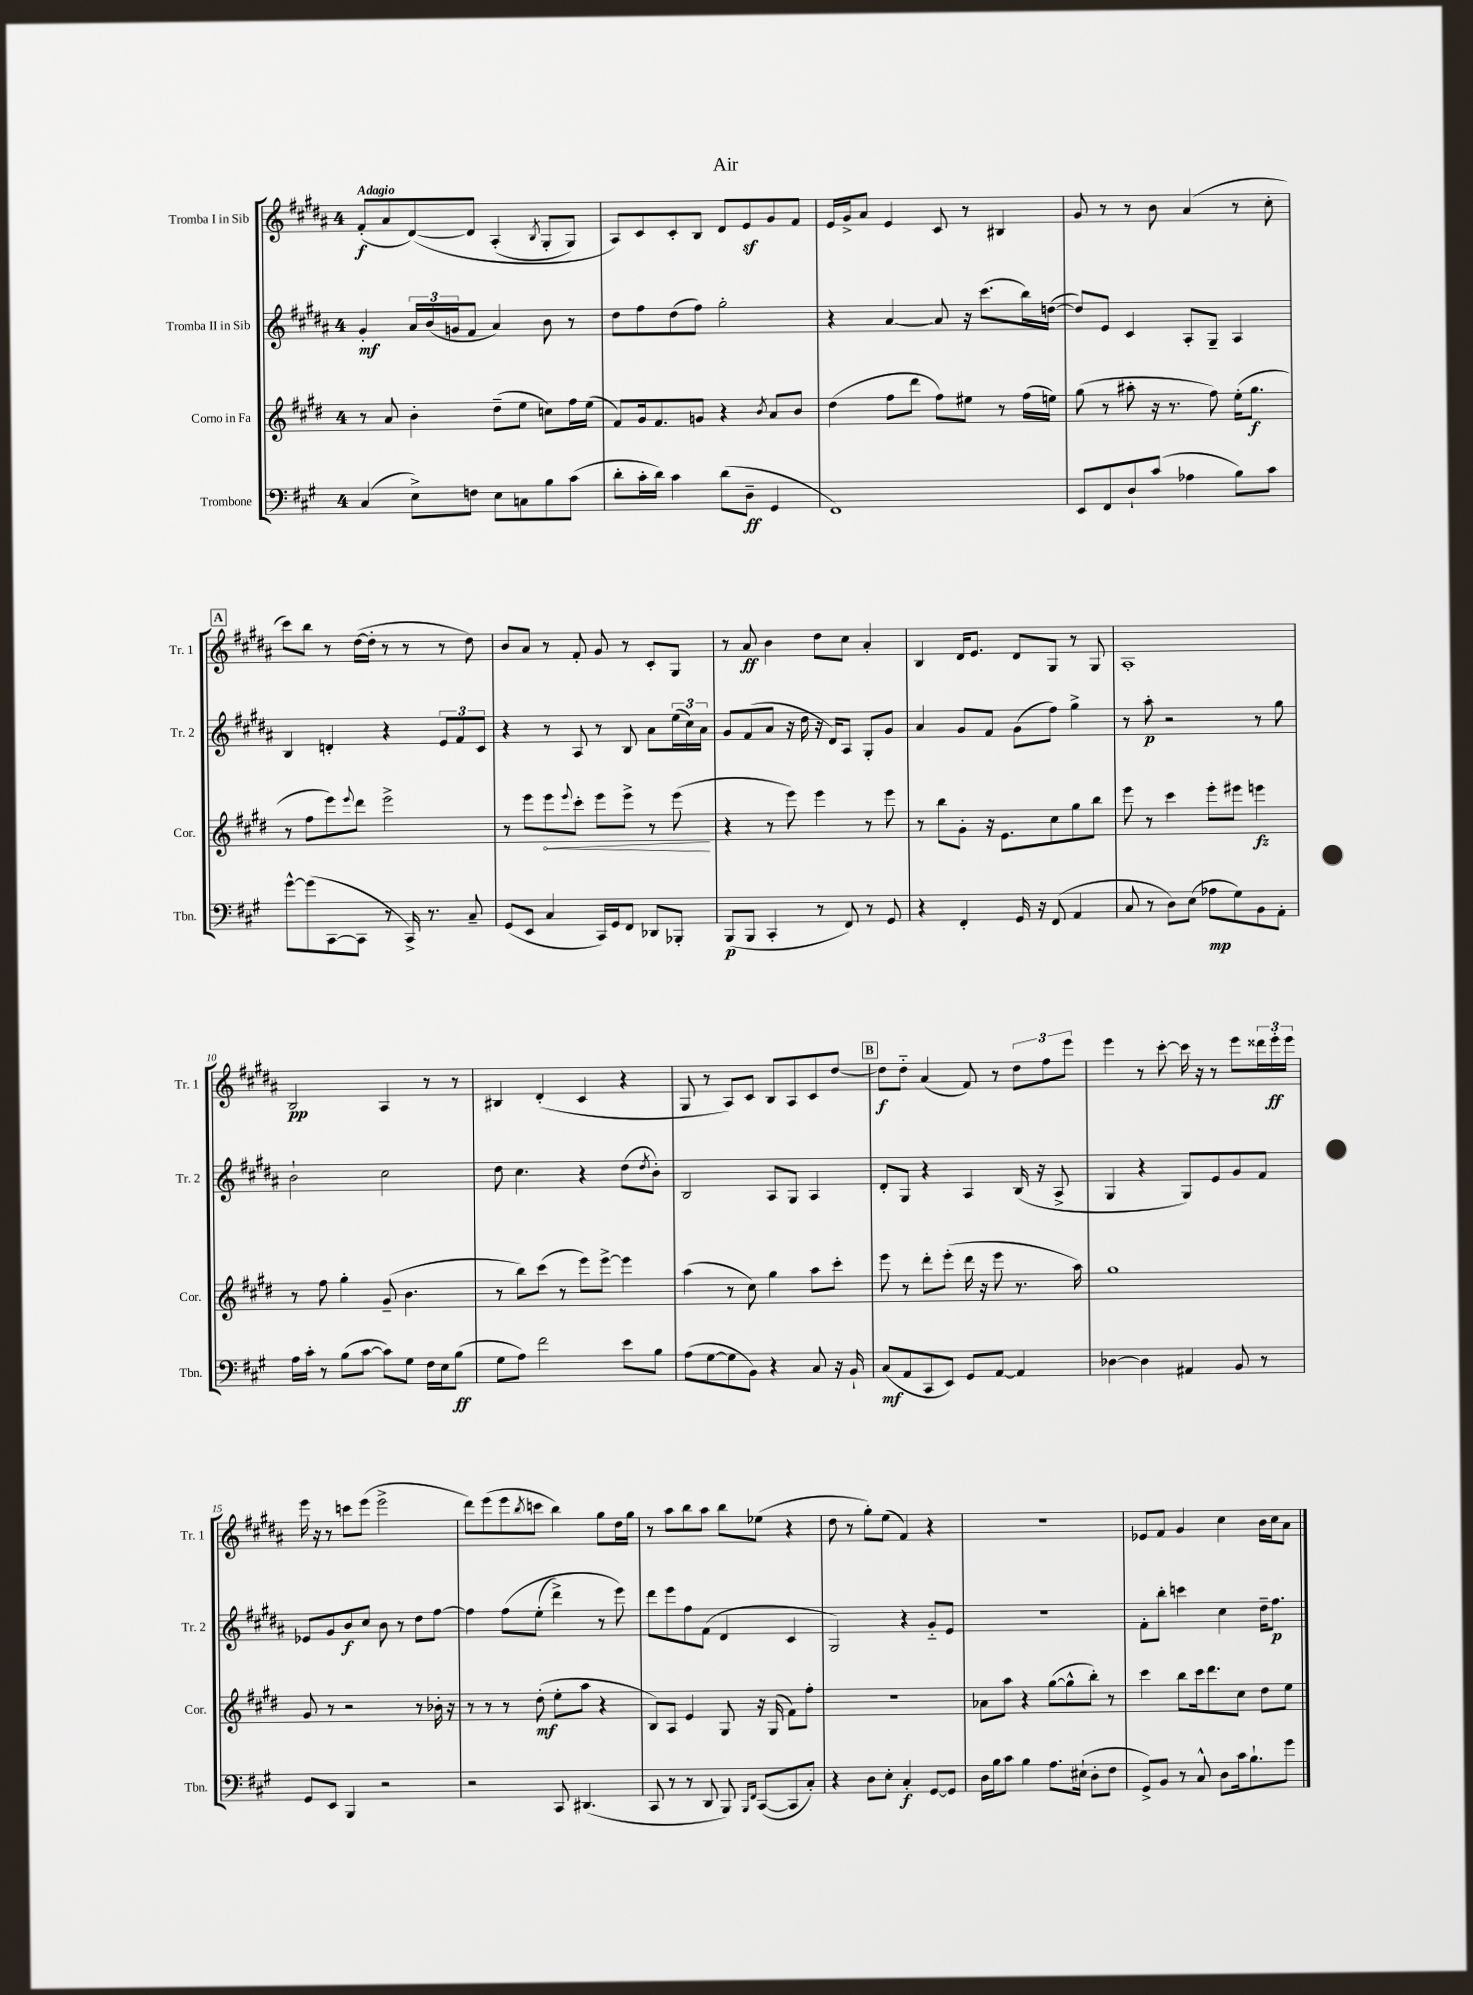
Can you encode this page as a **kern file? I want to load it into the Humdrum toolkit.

**kern	**kern	**kern	**kern
*staff4	*staff3	*staff2	*staff1
*clefF4	*clefG2	*clefG2	*clefG2
*k[f#c#g#]	*k[f#c#g#d#]	*k[f#c#g#d#a#]	*k[f#c#g#d#a#]
*M4/4	*M4/4	*M4/4	*M4/4
(4C#	8r	4g#'	(8f#'
.	8a	.	8a#
8E^)	4b'	24a#	&([8d#)
.	.	(24b	.
.	.	24g	.
8F	.	8f#	8d#]
8E	(8dd#~	4a#)	(4A#'
8C	8ee	.	.
.	.	.	8qB
8B	8cc)	8b	8G#'
(8c#	16ff#	8r	8G#)
.	(16ee	.	.
=	=	=	=
8d'	8f#)	8dd#	8A#&)
16c#'	16g#	8ff#	8c#
16d)	8.f#	.	.
4c#	.	(8dd#	8c#'
.	8g	8ff#)	8B
(8d	4r	2gg#'	8d#
8D~	.	.	8e
.	8qb	.	.
4GG#	8a	.	8g#
.	8b	.	8f#
=	=	=	=
1FF#)	(4dd#	4r	16e
.	.	.	16g#^
.	.	.	8a#
.	8ff#	[4a#	4e
.	8ddd#	.	.
.	8ff#)	8a#]	8c#
.	8ee#	16r	8r
.	.	(8.ccc#	.
.	8r	.	4B#
.	(16ff#	16bb)	.
.	16ee)	([16dd	.
=	=	=	=
8EE	(8gg#	8dd])	8g#
8FF#	8r	8e	8r
8D`	8aa#'	4c#	8r
(8c#	16r	.	8b
.	8.r	.	.
4A-	.	8A#'	(4a#
.	8ff#)	8G#~	.
8B)	(16ee'	4A#	8r
.	8.gg#	.	.
8c#	.	.	8cc#'
=	=	=	=
[8g#^^	8r	4B	8ccc#)
(8g#]	8ff#	.	8bb
[8CC#	8eee)	4d'	8r
.	8qqeee	.	.
8CC#]	8ddd#	.	([16dd#
.	.	.	16dd#']
8r	2eee^	4r	8r
16CC#^)	.	.	8r
8.r	.	.	.
.	.	12e	8r
.	.	12f#	.
8C#~	.	.	8dd#)
.	.	12c#	.
=	=	=	=
(8GG#	8r	4r	8b
8EE	8eee	.	8a#
4C#	8eee	8r	8r
.	8qqeee	.	.
.	8ccc#'	8A#	8f#'
16CC#)	8eee	8r	8g#
16GG#	.	.	.
8FF#	8eee^	8B	8r
8DD-	8r	8a#	8c#'
8BBB-'	(8eee	(24ee	8G#
.	.	24cc#)	.
.	.	24a#	.
=	=	=	=
(8BBB	4r	8g#	8r
8BBB	.	(8f#	8a#
4CC#'	8r	8a#	4b
.	8eee)	16r	.
.	.	16dd#	.
8r	4eee	16r	8dd#
.	.	16d#)	.
8FF#)	.	8A#	8cc#
8r	8r	8G#'	4a#'
8GG#	8eee	8g#	.
=	=	=	=
4r	8r	4a#	4B
.	8bb	.	.
4FF#'	8g#'	8g#	16d#
.	.	.	8.e
.	16r	8f#	.
.	8.e	.	.
16GG#	.	(8g#	8d#
16r	.	.	.
(8FF#	8cc#	8ff#)	8G#
4AA	8gg#	4gg#^	8r
.	8bb	.	8G#
=	=	=	=
8C#	8eee	8r	1A#'
8r	8r	8aa#'	.
8D)	4ccc#	2r	.
(8E	.	.	.
8A-	8eee'	.	.
8G#)	8eee#	.	.
8BB	4eee	8r	.
8AA'	.	8gg#	.
=	=	=	=
16A	8r	2b`	2B
16c#'	.	.	.
8r	8ff#	.	.
(8B	4gg#'	.	.
[8c#	.	.	.
8c#])	(8g#~	2cc#	4A#
8G#	4.b	.	.
16F#	.	.	8r
16E	.	.	.
(8B	.	.	8r
=	=	=	=
8G#	8r	8dd#	4B#
8A)	8bb)	4.cc#	.
2f#	(8ccc#	.	(4d#'
.	8r	.	.
.	8eee)	4r	4c#
.	[8eee^	.	.
8e	4eee]	(8dd#	4r
.	.	8qdd#	.
8B	.	8b')	.
=	=	=	=
(8A	(4aa	2B	8G#
[8G#	.	.	8r
8G#]	8r	.	8A#)
8BB)	8cc#)	.	8c#
4r	4gg#	8A#	8B
.	.	8G#	8A#
8C#	8aa	4A#	8c#
16r	8ccc#'	.	[8dd#
16BB`	.	.	.
=	=	=	=
(8C#	8eee	8d#'	8dd#]
8AA	8r	8G#	8dd#'~
8CC#	8ddd#'	4r	(4a#
8EE)	(8eee'	.	.
8GG#	16ddd#	4A#	8f#)
.	16r	.	.
[8AA	8eee	.	8r
4AA]	8.r	(16B	12dd#
.	.	16r	.
.	.	.	12ff#
.	.	8A#^	.
.	.	.	12eee
.	16aa)	.	.
=	=	=	=
[4D-	1gg#	4G#	4eee
4D-]	.	4r	8r
.	.	.	[8ccc#'
4AA#	.	8G#)	16ccc#]
.	.	.	16r
.	.	8e	8r
8BB	.	8g#	8eee
8r	.	8f#	24ddd##
.	.	.	24eee'
.	.	.	24eee
=	=	=	=
8GG#	8g#	8e-	16eee
.	.	.	16r
8EE	8r	8g#	8r
4BBB	2r	8b	8ccc
.	.	8cc#	(8eee
2r	.	8b	2eee^
.	.	8r	.
.	8r	8dd#	.
.	16b-'	[8ff#	.
.	16r	.	.
=	=	=	=
2r	8r	4ff#]	8ddd#)
.	8r	.	(8eee
.	8r	&(8ff#	8eee
.	.	.	8qbb
.	(8dd#'	(8ee'	8ccc
8CC#	8ee'	4ddd#^)	4bb)
(4.DD#	8aa	.	.
.	4r	8r	8gg#
.	.	8eee&)	16dd#
.	.	.	16gg#
=	=	=	=
8CC#	8B)	8ddd#	8r
8r	8A	8eee	8aa#
8r	4e	8ff#	8bb
8DD	.	(8f#	8aa#
8BBB)	8G#	4d#	8bb
16qqBBB	.	.	.
16qqFF#	.	.	.
([8CC#	16r	.	(8ee-
.	(16G#	.	.
8CC#]	8f#)	4c#	4r
8C#')	8ff#'	.	.
=	=	=	=
4r	1r	2G#)	8dd#
.	.	.	8r
8D	.	.	8gg#')
8E'	.	.	(8ee
4C#'	.	4r	4f#)
[8GG#	.	8g#'~	4r
8GG#]	.	8e	.
=	=	=	=
16D	8a-	1r	1r
16B	.	.	.
8c#	8aa	.	.
4B	4r	.	.
8.A	([8gg#	.	.
.	8gg#^^]	.	.
(16E#`	.	.	.
8D'	8bb')	.	.
8F#	8r	.	.
=	=	=	=
8GG#^)	4ccc#	8f#'	8e-
8BB	.	8bb'	8f#
8r	8bb	4ccc	4g#
8C#^^	16ccc#	.	.
.	8.ddd#	.	.
8D	.	4cc#	4cc#
16c#	8cc#	.	.
8.B`	.	.	.
.	8dd#	16dd#~	16b
.	.	8.ff#	16cc#
8g#	8ee	.	8a#
==	==	==	==
*-	*-	*-	*-
